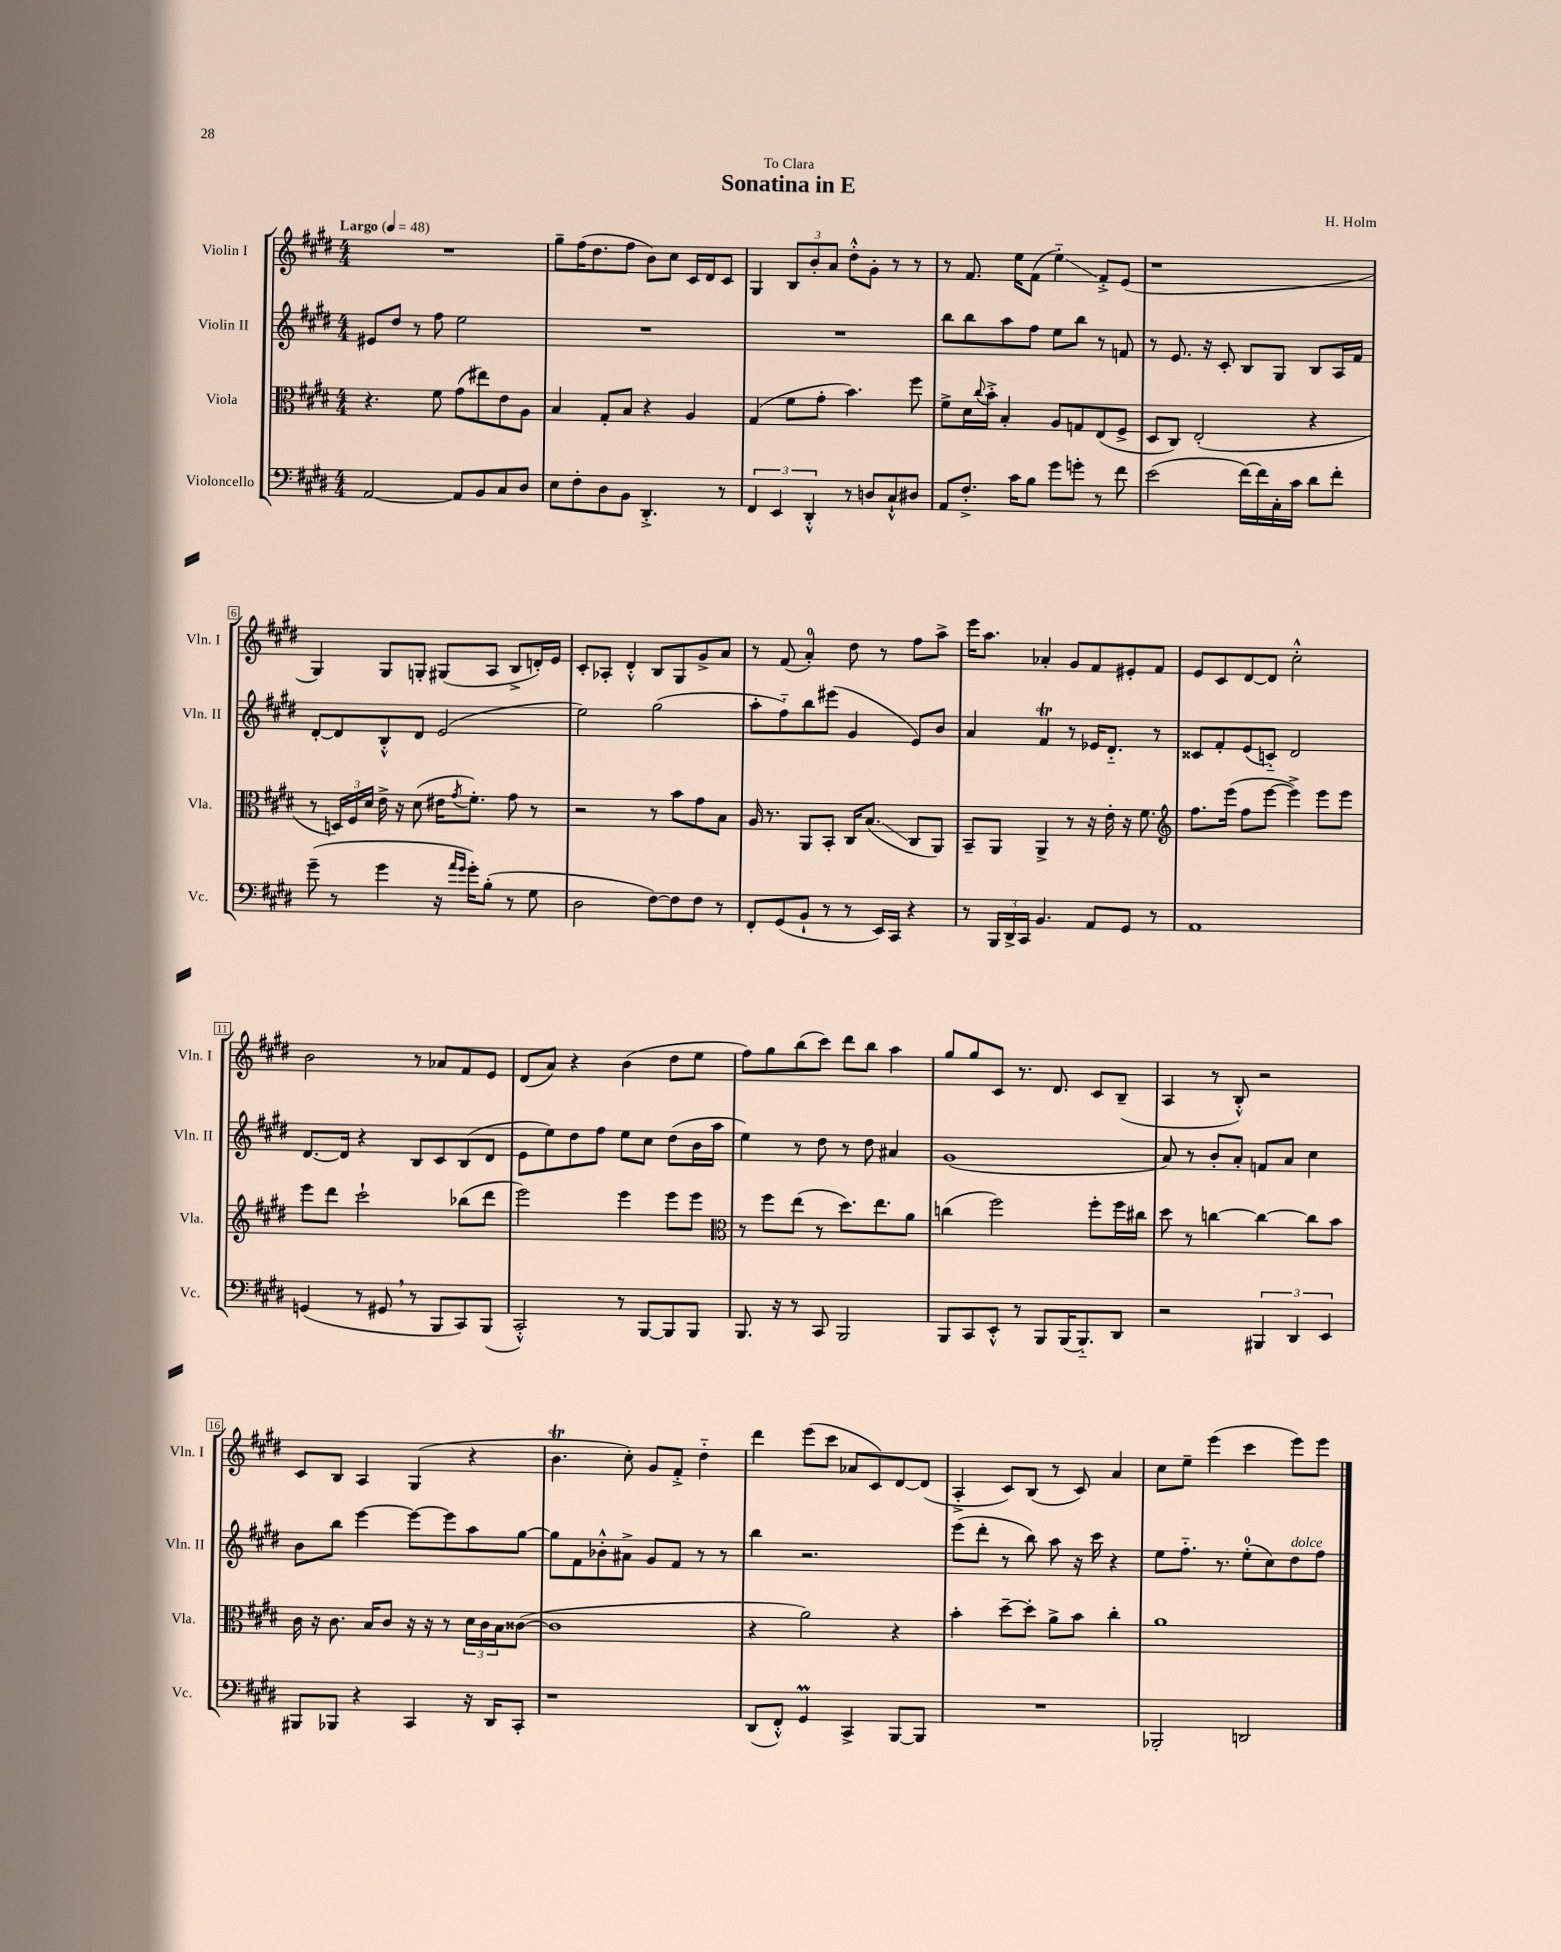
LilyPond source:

\header { title = "Sonatina in E" composer = "H. Holm" dedication = "To Clara" }
<<
\new StaffGroup <<
\new Staff = "s0" \with { instrumentName = "Violin I" shortInstrumentName = "Vln. I" } {
    \clef treble \key e \major \numericTimeSignature \time 4/4 \tempo "Largo" 4 = 48
    R1 |
    gis''8-- fis''16( dis''8. fis''8 b'8) cis''8 cis'16 dis'16 cis'8 |
    gis4 \tuplet 3/2 { b8 b'8-. a'8 } dis''8-.-^ gis'8-. r8 r8 |
    r8 fis'8. e''16 fis'8( e''4-_\glissando) fis'8-.-> e'8( |
    r1 |
    gis4) gis8 g8-. gis8( a8 b8-> d'16-.) e'16 |
    cis'8-. aes8-. dis'4-.-^ b8 gis8 gis'8-> a'8 |
    r8 fis'8( a'4-0-.) dis''8 r8 fis''8 a''8-> |
    e'''16 a''8. aes'4-. gis'8 fis'8 eis'8-. fis'8 |
    e'8 cis'8 dis'8~ dis'8 cis''2-.-^ |
    b'2 r8 aes'8 fis'8 e'8 |
    dis'8( a'8) r4 b'4( dis''8 e''8 |
    fis''8) gis''8 b''8( cis'''8) dis'''8 b''8 a''4 |
    gis''8 gis''8 cis'8 r8. dis'8. cis'8 b8--( |
    a4 r8 b8-.-^) r2 |
    cis'8 b8 a4 gis4( r4 |
    b'4.\trill cis''8-.) gis'8 fis'8-.-> dis''4-_ |
    dis'''4 e'''8( cis'''8 aes'8 cis'8) dis'8~ dis'8( |
    a4-.-> cis'8) b8( r8 cis'8) a'4 |
    cis''8 e''8-- e'''4( cis'''4 e'''8) e'''8 \bar "|." |
}
\new Staff = "s1" \with { instrumentName = "Violin II" shortInstrumentName = "Vln. II" } {
    \clef treble \key e \major \numericTimeSignature \time 4/4
    eis'8 dis''8 r8 fis''8 e''2 |
    R1 |
    R1 |
    b''8 b''8 a''8 fis''8 e''8 b''8 r8 f'8 |
    r8 e'8. r16 cis'8-. b8 gis8 b8 a16 fis'16 |
    dis'8~-. dis'8 b8-.-^ dis'8 e'2( |
    e''2) gis''2( |
    a''8-. fis''8-_) b''8 eis'''8( gis'4 e'8) b'8 |
    a'4 fis'4\trill r8 ees'16 dis'8.-_ r8 |
    cisis'8 fis'8-. e'8( c'8-_) dis'2 |
    dis'8.~ dis'16 r4 b8 cis'8 b8( dis'8 |
    e'8 e''8) dis''8 fis''8 e''8 cis''8 dis''8( b'16 a''16 |
    e''4) r8 dis''8 r8 dis''8 ais'4 |
    gis'1( |
    a'8) r8 b'8-. a'8-. f'8 a'8 cis''4 |
    b'8 b''8 e'''4~ e'''8~ e'''8 a''8 gis''8~ |
    gis''8 fis'8 bes'8-.-^ ais'8-> gis'8 fis'8 r8 r8 |
    b''4 r2. |
    e'''8( dis'''8-. r8 b''8) a''8 r16 cis'''16 r4 |
    e''8 fis''8.-_ r8. e''8-0-.( cis''8) dis''8^\markup { \italic "dolce" } fis''8 \bar "|." |
}
\new Staff = "s2" \with { instrumentName = "Viola" shortInstrumentName = "Vla." } {
    \clef alto \key e \major \numericTimeSignature \time 4/4
    r4. fis'8 gis'8( eis''8) e'8 a8 |
    b4 gis8-. b8 r4 a4 |
    gis4( fis'8 gis'8-. b'4.) fis''8 |
    fis'8-> dis'16 \appoggiatura { cis''8 } b'16-.-> b4-. a8 g8 e8( fis8-> |
    dis8 cis8) e2-.( r4 |
    r8 \tuplet 3/2 { d16) fis16 dis'16 } e'16-> r16 dis'8( eis'16 \acciaccatura { gis'8 } fis'8.-.) gis'8 r8 |
    r2 r8 b'8 gis'8 b8 |
    a16 r8. a,8 b,8-. cis16 b8.\glissando( cis8 a,8) |
    b,8-- a,8 a,4-> r8 r16 e'16-. r16 fis'8. |
    \clef treble fis''8. e'''16( fis''8 e'''8~ e'''4->) e'''8 e'''8 |
    e'''8 dis'''8 cis'''2-! bes''8( dis'''8 |
    e'''2) e'''4 e'''8 e'''8 |
    \clef alto r8 fis''8 e''8( r8 dis''8.) e''8. a'8 |
    c''4( fis''2) fis''8-. fis''16 cis''16 |
    dis''8 r8 c''4~ c''4~ c''8 b'8 |
    cis'16 r16 cis'8. b16 cis'8 r16 r16 r8 \tuplet 3/2 { dis'16 cis'16 b16 } cisis'8~( |
    cisis'1 |
    r4 a'2) r4 |
    b'4-. dis''8~-- dis''8-. a'8-> b'8 cis''4-. |
    a'1 \bar "|." |
}
\new Staff = "s3" \with { instrumentName = "Violoncello" shortInstrumentName = "Vc." } {
    \clef bass \key e \major \numericTimeSignature \time 4/4
    a,2~ a,8 b,8 cis8 dis8 |
    e8 fis8-. dis8 b,8 dis,4.-.-> r8 |
    \tuplet 3/2 { fis,4 e,4 dis,4-.-^ } r8 d8 cis8-!-^ dis8 |
    a,8 fis8.-.-> cis'16 b8 gis'8 g'8-. r8 fis'8 |
    e'2( fis'16~) fis'16 cis16-. cis'16 dis'8 fis'8-. |
    gis'8--( r8 gis'4 r16 \grace { a'16 gis'16 } gis'16-.) b8-.( r8 gis8 |
    dis2 fis8~) fis8 fis8 r8 |
    fis,8-. gis,8( b,8-! r8 r8 e,16) cis,16 r4 |
    r8 \tuplet 3/2 { b,,16 dis,16-> cis,16 } b,4. a,8 gis,8 r8 |
    a,1 |
    g,4( r8 gis,8 \breathe r8 b,,8 cis,8) b,,8( |
    cis,2-.-^) r8 b,,8~ b,,8 b,,8 |
    b,,8. r16 r8 cis,8 b,,2 |
    b,,8 cis,8 e,8-.-^ r8 b,,8 b,,16( b,,8.-_) dis,8 |
    r2 \tuplet 3/2 { bis,,4 dis,4 e,4 } |
    bis,,8 bes,,8 r4 cis,4 r16 dis,16 cis,8-. |
    r1 |
    dis,8( fis,8-.-^) gis,4\prall cis,4-> b,,8~ b,,8 |
    R1 |
    bes,,2-. d,2 \bar "|." |
}
>>
>>
\layout { \context { \Score \override BarNumber.stencil = #(make-stencil-boxer 0.1 0.3 ly:text-interface::print) } }
